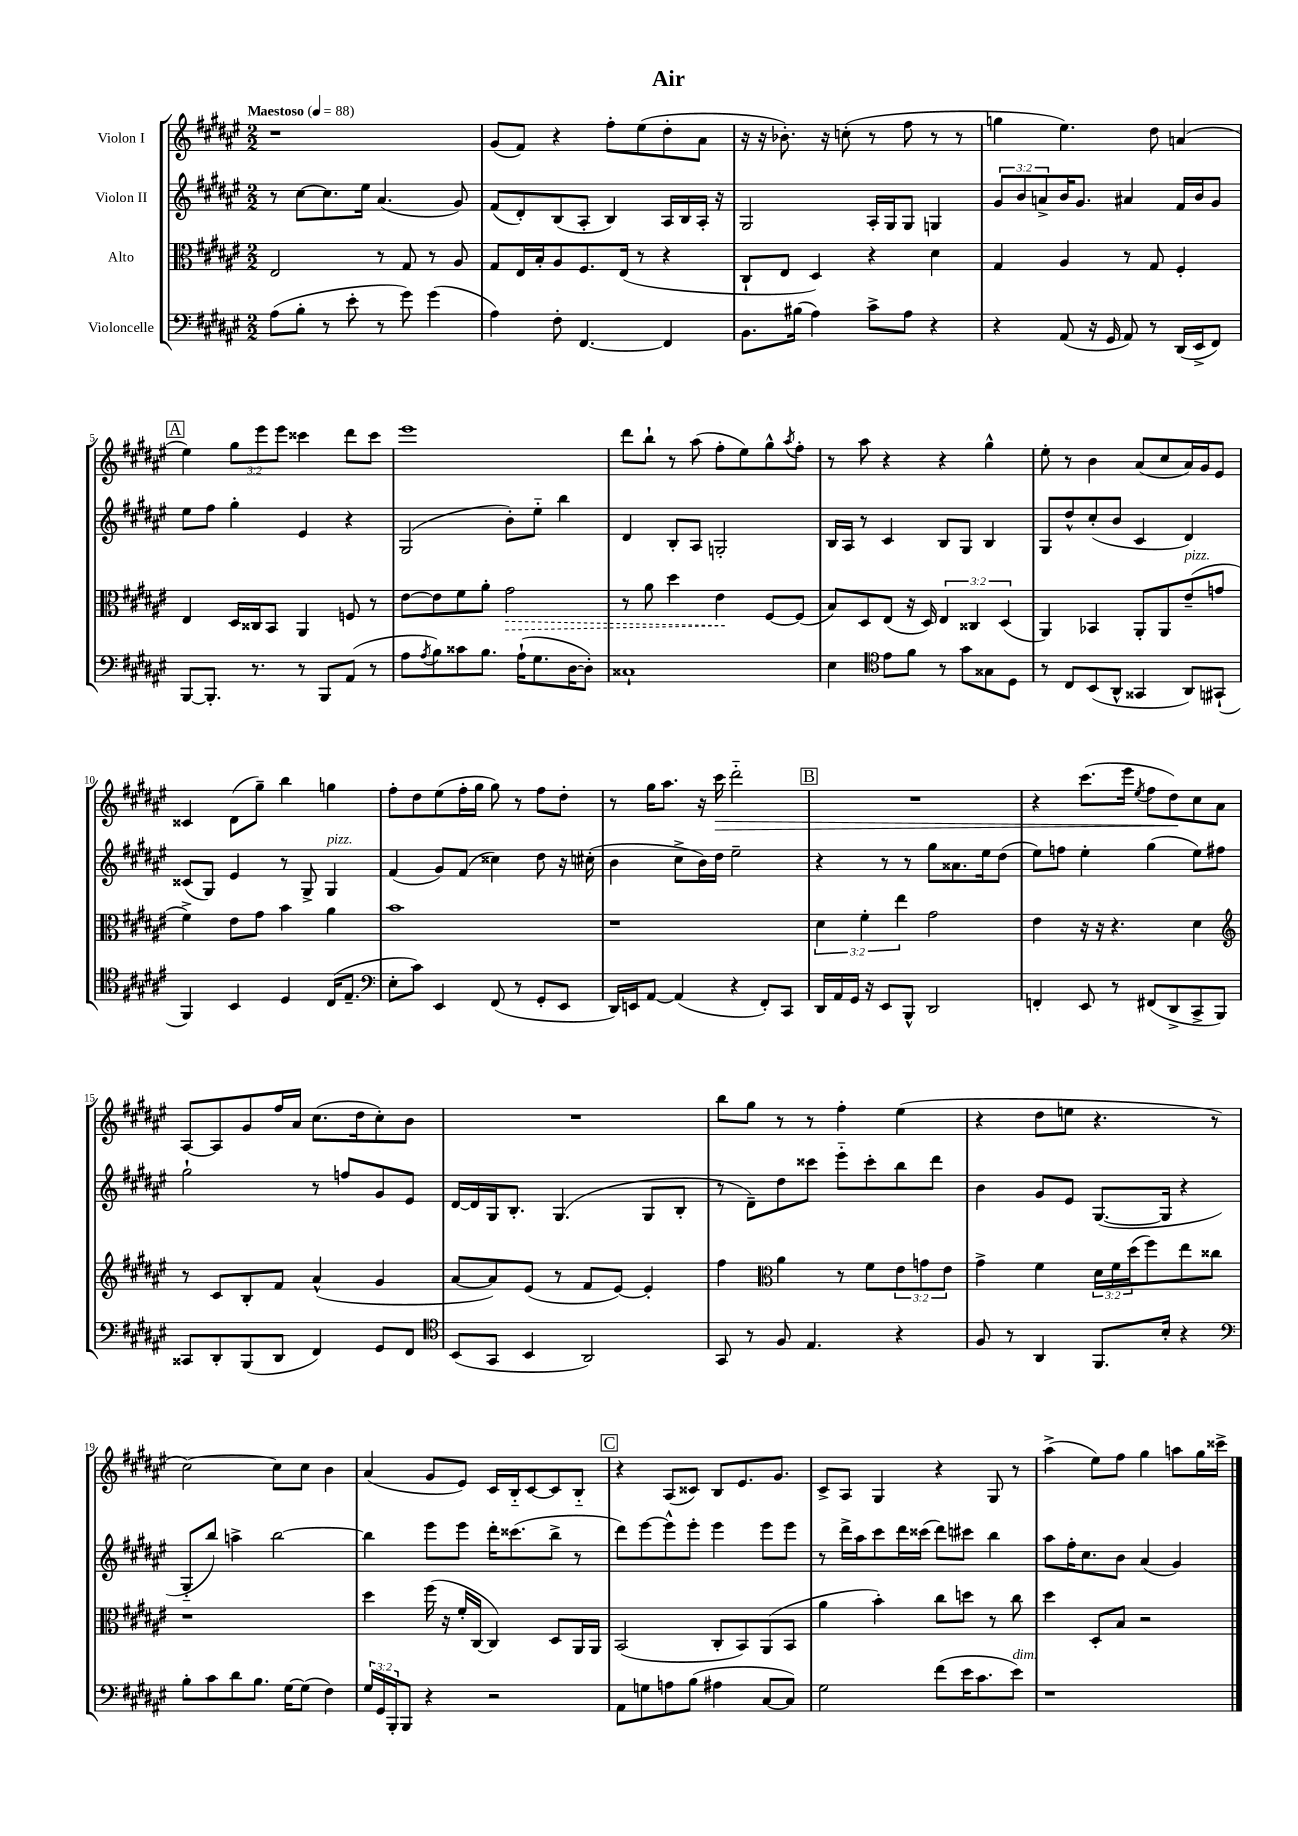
\header { title = "Air" }
<<
\new StaffGroup <<
\new Staff = "s0" \with { instrumentName = "Violon I" } {
    \clef treble \key fis \major \numericTimeSignature \time 2/2 \override Staff.TupletNumber.text = #tuplet-number::calc-fraction-text \tempo "Maestoso" 4 = 88
    r1 |
    gis'8( fis'8) r4 fis''8-. eis''8( dis''8-. ais'8 |
    r16 r16 bes'8.-.) r16 c''8-.( r8 fis''8 r8 r8 |
    g''4 eis''4.) dis''8 a'4( |
    \mark \markup { \box "A" } eis''4) \tuplet 3/2 { gis''8 eis'''8 eis'''8 } cisis'''4 dis'''8 cisis'''8 |
    eis'''1 |
    dis'''8 b''8-! r8 ais''8( fis''8-. eis''8) gis''8-^ \acciaccatura { ais''8 } fis''8-. |
    r8 ais''8 r4 r4 gis''4-^ |
    eis''8-. r8 b'4 ais'8( cis''8 ais'16) gis'16 eis'8 |
    cisis'4 dis'8( gis''8--) b''4 g''4 |
    fis''8-. dis''8 eis''8( fis''16-. gis''16 gis''8) r8 fis''8 dis''8-. |
    r8 gis''16 ais''8. r16 cis'''16\> dis'''2-_ |
    \mark \markup { \box "B" } R1 |
    r4 cis'''8.( eis'''16 \acciaccatura { eis''8 } fis''8 dis''8\!) cis''8 ais'8 |
    ais8~ ais8 gis'8 fis''16 ais'16 cis''8.( dis''16 cis''8-.) b'8 |
    R1 |
    b''8 gis''8 r8 r8 fis''4-. eis''4( |
    r4 dis''8 e''8 r4. r8 |
    cis''2~) cis''8 cis''8 b'4 |
    ais'4( gis'8 eis'8) cis'16 b16-_ cis'8~ cis'8 b8-_ |
    \mark \markup { \box "C" } r4 ais8( cisis'8) b8 eis'8. gis'8. |
    cis'8-> ais8 gis4 r4 gis8 r8 |
    ais''4->( eis''8) fis''8 gis''4 a''8 gis''16 cisis'''16-> \bar "|." |
}
\new Staff = "s1" \with { instrumentName = "Violon II" } {
    \clef treble \key fis \major \numericTimeSignature \time 2/2 \override Staff.TupletNumber.text = #tuplet-number::calc-fraction-text
    r8 cis''8~ cis''8. eis''16 ais'4.( gis'8) |
    fis'8( dis'8-.) b8( ais8-. b4) ais16 b16 ais16-. r16 |
    gis2 ais16-. gis16 gis8 g4 |
    \tuplet 3/2 { gis'8 b'8 a'8-> } b'16 gis'8. ais'4 fis'16 b'16 gis'8 |
    \mark \markup { \box "A" } eis''8 fis''8 gis''4-. eis'4 r4 |
    gis2( b'8-.) eis''8-_ b''4 |
    dis'4 b8-. ais8 g2-. |
    b16 ais16 r8 cis'4 b8 gis8 b4 |
    gis8 dis''8-^ cis''8-.( b'8 cis'4 dis'4) |
    cisis'8( gis8) eis'4 r8 gis8-> gis4^\markup { \italic "pizz." } |
    fis'4( gis'8) fis'8( cisis''4) dis''8 r16 cis''16-.( |
    b'4 cis''8-> b'16) dis''16 eis''2-- |
    \mark \markup { \box "B" } r4 r8 r8 gis''8 aisis'8. eis''16 dis''8( |
    eis''8) f''8 eis''4-. gis''4( eis''8) fis''8 |
    gis''2-! r8 f''8 gis'8 eis'8 |
    dis'16~ dis'16 gis16 b8.-. gis4.( gis8 b8-. |
    r8 dis'8--) dis''8 cisis'''8 eis'''8-_ cisis'''8-. b''8 dis'''8 |
    b'4 gis'8 eis'8 gis8.~( gis16 r4 |
    gis8-_ b''8) a''4-> b''2~ |
    b''4 eis'''8 eis'''8 dis'''16-. cisis'''8.( b''8-> r8 |
    \mark \markup { \box "C" } dis'''8) eis'''8~ eis'''8-^ eis'''8-. eis'''4 eis'''8 eis'''8 |
    r8 dis'''16-> ais''16 cis'''8 dis'''16 cisis'''16( dis'''8) cis'''8 b''4 |
    ais''8 fis''16-. cis''8. b'8 ais'4( gis'4) \bar "|." |
}
\new Staff = "s2" \with { instrumentName = "Alto" } {
    \clef alto \key fis \major \numericTimeSignature \time 2/2 \override Staff.TupletNumber.text = #tuplet-number::calc-fraction-text
    eis2 r8 gis8 r8 ais8 |
    gis8 eis16 b16-. ais8 fis8. eis16( r8 r4 |
    cis8-! eis8 dis4) r4 dis'4 |
    gis4 ais4 r8 gis8 fis4-. |
    \mark \markup { \box "A" } eis4 dis16 cisis16 b,8 ais,4 f8 r8 |
    eis'8~ eis'8 fis'8 ais'8-. \once \override Hairpin.style = #'dashed-line gis'2\> |
    r8 ais'8 dis''4 eis'4\! fis8~ fis8( |
    b8) dis8 eis8( r16 dis16) \tuplet 3/2 { eis4 cisis4 dis4( } |
    ais,4) bes,4 ais,8-. ais,8 eis'8--^\markup { \italic "pizz." }( g'8 |
    fis'4->) eis'8 gis'8 b'4 ais'4 |
    b'1 |
    r1 |
    \mark \markup { \box "B" } \tuplet 3/2 { dis'4 fis'4-. eis''4 } gis'2 |
    eis'4 r16 r16 r4. dis'4 |
    \clef treble r8 cis'8 b8-. fis'8 ais'4-^( gis'4 |
    ais'8~ ais'8) eis'8( r8 fis'8 eis'8~) eis'4-. |
    fis''4 \clef alto ais'4 r8 fis'8 \tuplet 3/2 { eis'8 g'8 eis'8 } |
    gis'4-> fis'4 \tuplet 3/2 { dis'16 fis'16 dis''16( } fis''8) eis''8 cisis''8 |
    r1 |
    dis''4 fis''16( r16 fis'16-. cis16~ cis4) dis8 ais,16 ais,16 |
    \mark \markup { \box "C" } b,2( cis8-. b,8) ais,8( b,8 |
    ais'4 b'4-.) cis''8 d''8 r8 cis''8 |
    dis''4 dis8-. b8 r2 \bar "|." |
}
\new Staff = "s3" \with { instrumentName = "Violoncelle" } {
    \clef bass \key fis \major \numericTimeSignature \time 2/2 \override Staff.TupletNumber.text = #tuplet-number::calc-fraction-text
    ais8( b8-. r8 eis'8-. r8 gis'8) gis'4( |
    ais4) fis8-. fis,4.~ fis,4 |
    b,8. bis16( ais4) cis'8-> ais8 r4 |
    r4 ais,8( r16 gis,16 ais,8) r8 dis,16( eis,16-> fis,8) |
    \mark \markup { \box "A" } b,,8~ b,,8.-. r8. r8 b,,8 ais,8( r8 |
    ais8 \acciaccatura { ais8 } b8) cisis'8 b8. ais16-!( gis8. dis16~ dis8-.) |
    cisis1-! |
    eis4 \clef tenor eis'8 fis'8 r8 gis'8 gisis8 dis8 |
    r8 cis8 b,8( ais,8-^ gisis,4 ais,8) gis,8-!( |
    fis,4) b,4 dis4 cis16( eis8.-- |
    \clef bass eis8-. cis'8) eis,4 fis,8( r8 gis,8-. eis,8 |
    dis,16) e,16 ais,8~ ais,4( r4 fis,8-.) cis,8 |
    \mark \markup { \box "B" } dis,16 ais,16 gis,16 r16 eis,8 b,,8-^ dis,2 |
    f,4-. eis,8 r8 fis,8( dis,8-> cis,8-> b,,8) |
    cisis,8 dis,8-. b,,8( dis,8 fis,4) gis,8 fis,8 |
    \clef tenor b,8( gis,8 b,4 ais,2) |
    gis,8 r8 fis8 eis4. r4 |
    fis8 r8 ais,4 fis,8. b16-. r4 |
    \clef bass b8-. cis'8 dis'8 b8. gis16~ gis8( fis4) |
    \tuplet 3/2 { gis16 gis,16 b,,16-. } b,,8 r4 r2 |
    \mark \markup { \box "C" } ais,8 g8 a8 b8( ais4 cis8~ cis8) |
    gis2 fis'8( eis'16 cis'8. eis'8^\markup { \italic "dim." }) |
    r1 \bar "|." |
}
>>
>>
